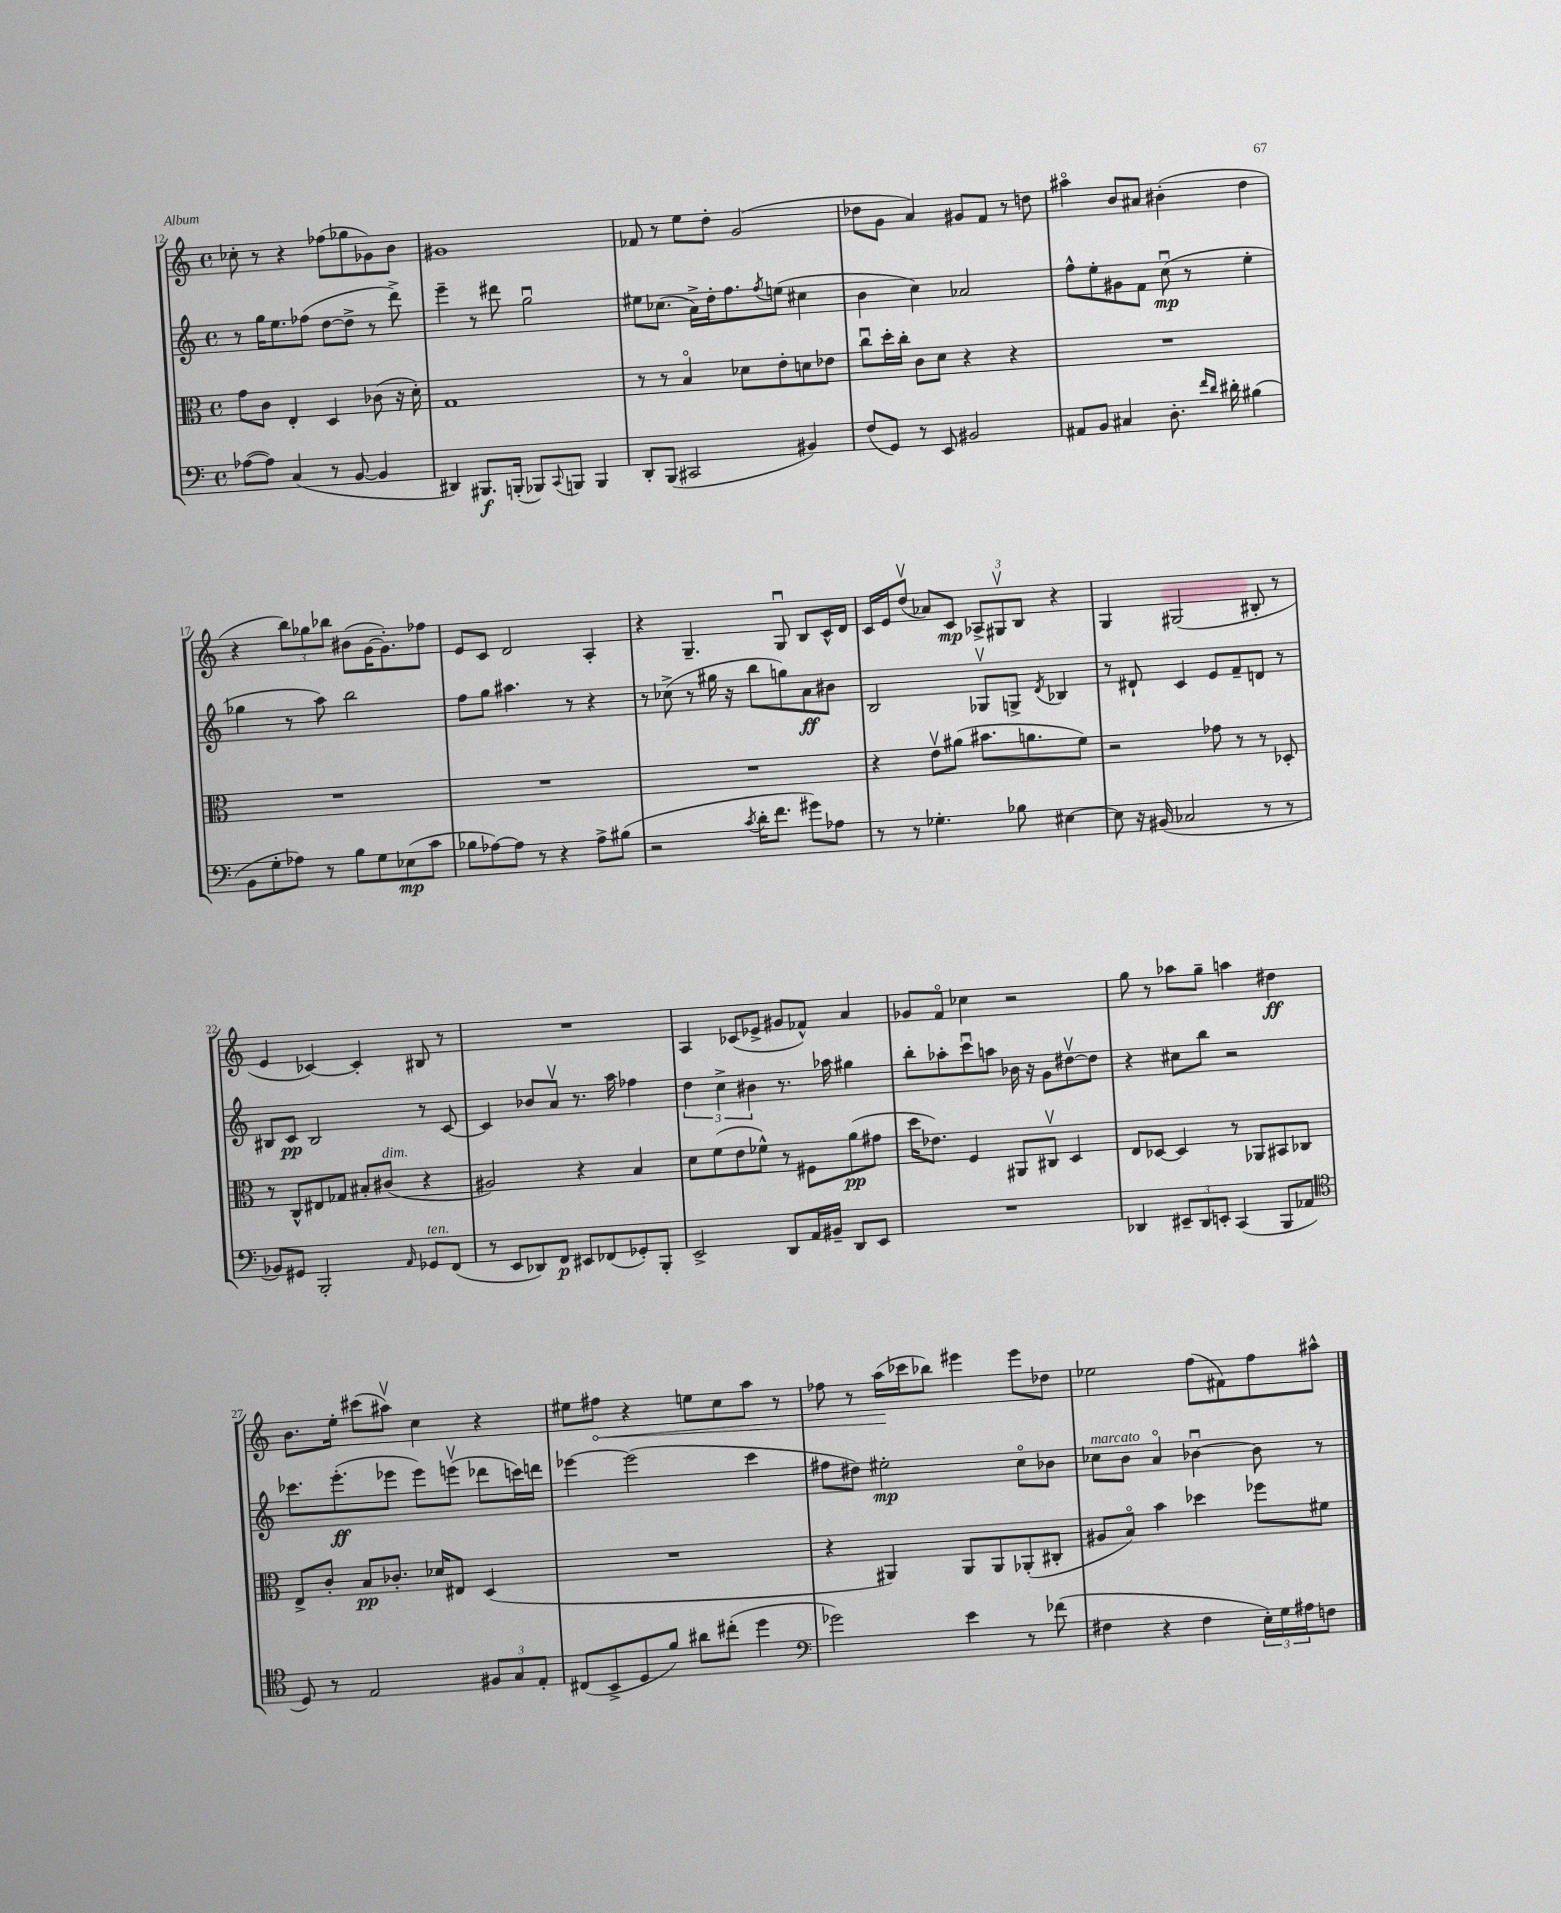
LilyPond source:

<<
\new StaffGroup <<
\new Staff = "s0" {
    \clef treble \key c \major \defaultTimeSignature \time 4/4
    ces''8-. r8 r4 fes''8( ges''8 ges'8) b'8 |
    gis'1 |
    fes'8 r8 e''8 d''8-. g'2( |
    des''8 g'8 a'4) gis'8 f'8 r8 d''8 |
    ais''4\flageolet b'8 ais'8 bis'4-.( d''4 |
    r4 \tuplet 3/2 { b''8) ges''8 bes''8 } bis'8( g'16~ g'8.-.) fes''8 |
    e'8 c'8 d'2 a4-. |
    r4 g4.-- g8\downbow b8 c'16-^ d'16 |
    c'16 e'16 d''8\upbow( aes'8) c'8\mp \tuplet 3/2 { aes8-> gis8\upbow b8 } r4 |
    g4 gis2( bis8-. r8 |
    e'4 ces'4~) ces'4-. bis8 r8 |
    R1 |
    a4 ces'8( ees'8-> gis'8 fes'8-^) a'4 |
    ges'8 f'8\flageolet ces''4 r2 |
    g''8 r8 aes''8 g''8-- a''4 dis''4\ff |
    b'8. e''16-. cis'''8( ais''8\upbow) c''4 r4 |
    eis''8 \once \override Hairpin.circled-tip = ##t fis''8\< r4 e''8 c''8 a''8 r8 |
    fes''8 r8 a''16\!( ces'''16 bes''8) eis'''4 eis'''8 des''8 |
    ees''2 f''8( fis'8) f''8 ais''8-^ \bar "|." |
}
\new Staff = "s1" {
    \clef treble \key c \major \defaultTimeSignature \time 4/4
    r8 g''16 e''8. fes''8( d''8~ d''8-> r8 d'''8->) |
    e'''4-- r8 dis'''8 g''2\downbow |
    eis''8 ces''8.( a'16->) d''16-. f''8. \acciaccatura { f''8 } e''8( cis''4 |
    b'4 c''4) aes'2 |
    f''8-^ e''8-. gis'8 f'8 c''8\downbow\mp( r8 e''4-. |
    ges''4 r8 a''8) b''2 |
    f''8 g''8 ais''4. r8 r4 |
    r8 ces''8->( r8 gis''16 r16 b''8 g''8) a'8\ff bis'8 |
    b2 ges8\upbow g8-> \acciaccatura { d'8 } bes4 |
    r8 dis'8-! c'4 e'8 f'8-- d'8 r8 |
    bis8 c'8\pp bis2 r8 c'8~ |
    c'4 bes'8 a'8\upbow r8. a''16 fes''4 |
    \tuplet 3/2 { d''4 c''4-> bis'4 } r8. aes''16 gis''4 |
    b''8-. aes''8-. c'''8\downbow a''8 bes'16 r16 g'8 dis''8~\upbow dis''8 |
    r4 cis''8 b''8 r2 |
    ces'''8. e'''8.-.\ff( ees'''8 ees'''8) e'''8\upbow( des'''8 c'''16) d'''16 |
    ees'''4~ ees'''2( c'''4 |
    fis''8 dis''8) eis''2-.\mp c''8\flageolet bes'8 |
    ces''8^\markup { \italic "marcato" } b'8 a'4\flageolet bes'4~\downbow bes'8 r8 \bar "|." |
}
\new Staff = "s2" {
    \clef alto \key c \major \defaultTimeSignature \time 4/4
    g'8 c'8 e4-. d4 ces'8( r16 d'16-.) |
    g1 |
    r8 r8 b4\flageolet des'8 e'8-. d'8 ees'8 |
    c''8\downbow d''16-. c''16-. c'8 d'8 r4 r4 |
    R1 |
    R1 |
    R1 |
    R1 |
    r4 e'8\upbow ais'8( bis'8. a'8. f'8) |
    r2 ges'8 r8 r8 des8-. |
    r8 c8-^ eis8 ges8 bis8-. cis'8^\markup { \italic "dim." }( r4 |
    ais2) r4 b4 |
    d'8 f'8( e'8 fes'8-^) r8 fis8 a'8\pp( gis'8 |
    d''16 ees'8.) f4 ais,8 cis8\upbow d4 |
    e8 des8~ des4 r8 aes,8 bis,8 ces8 |
    e8-> c'8-. b8\pp ces'8.-. des'16 eis8 d4( |
    R1 |
    r4 ais,4) ais,8 ais,8 aes,8-.( cis8-. |
    ais8 b8\flageolet) b'4 des''4 fes''8 fis'8 \bar "|." |
}
\new Staff = "s3" {
    \clef bass \key c \major \defaultTimeSignature \time 4/4
    aes8~( aes8) c4( r8 b,8~ b,4 |
    dis,4) bis,,8.\f b,,16-.( bes,,8) \appoggiatura { c,8 } b,,8 b,,4 |
    d,8-. b,,8( cis,2 bis,4) |
    f8( g,8) r8 e,8 bis,2 |
    ais,8 b,8 cis4 d8.-. \grace { f'16 d'16 } dis'16-. bis4( |
    b,8 g8-. aes8) r8 b8 g8 ees8\mp( c'8 |
    bes8 aes8~) aes8 r8 r4 aes8-> bis8( |
    r2 \acciaccatura { c'8 } d'16-. f'8. gis'8) aes8 |
    r8 r8 ges4.-. bes8 eis4~ |
    eis8 r16 bis,16( ces2 r8 r8 |
    bes,8) gis,8 b,,2-. \grace { a,16 } ges,8^\markup { \italic "ten." } f,8( |
    r8 e,8 des,8) f,8\p eis,8 fes,8( ges,8-.) b,,8-. |
    e,2-> d,8 a,16 bis,16-- d,8 e,8 |
    R1 |
    des,4 \tuplet 3/2 { eis,8-- des,8 e,8-. } c,4( b,,8 aes,8 |
    \clef tenor d8) r8 e2 \tuplet 3/2 { fis8 g8 e8-. } |
    cis8( b,8-> d8 f'8) ais'8 cis''8-.( d''4 |
    \clef bass ges'2) e'4 r8 fes'8( |
    fis4 r4 fis4 \tuplet 3/2 { e16-.) g16 ais16 } f8 \bar "|." |
}
>>
>>
\layout { \context { \Score currentBarNumber = #12 } }
